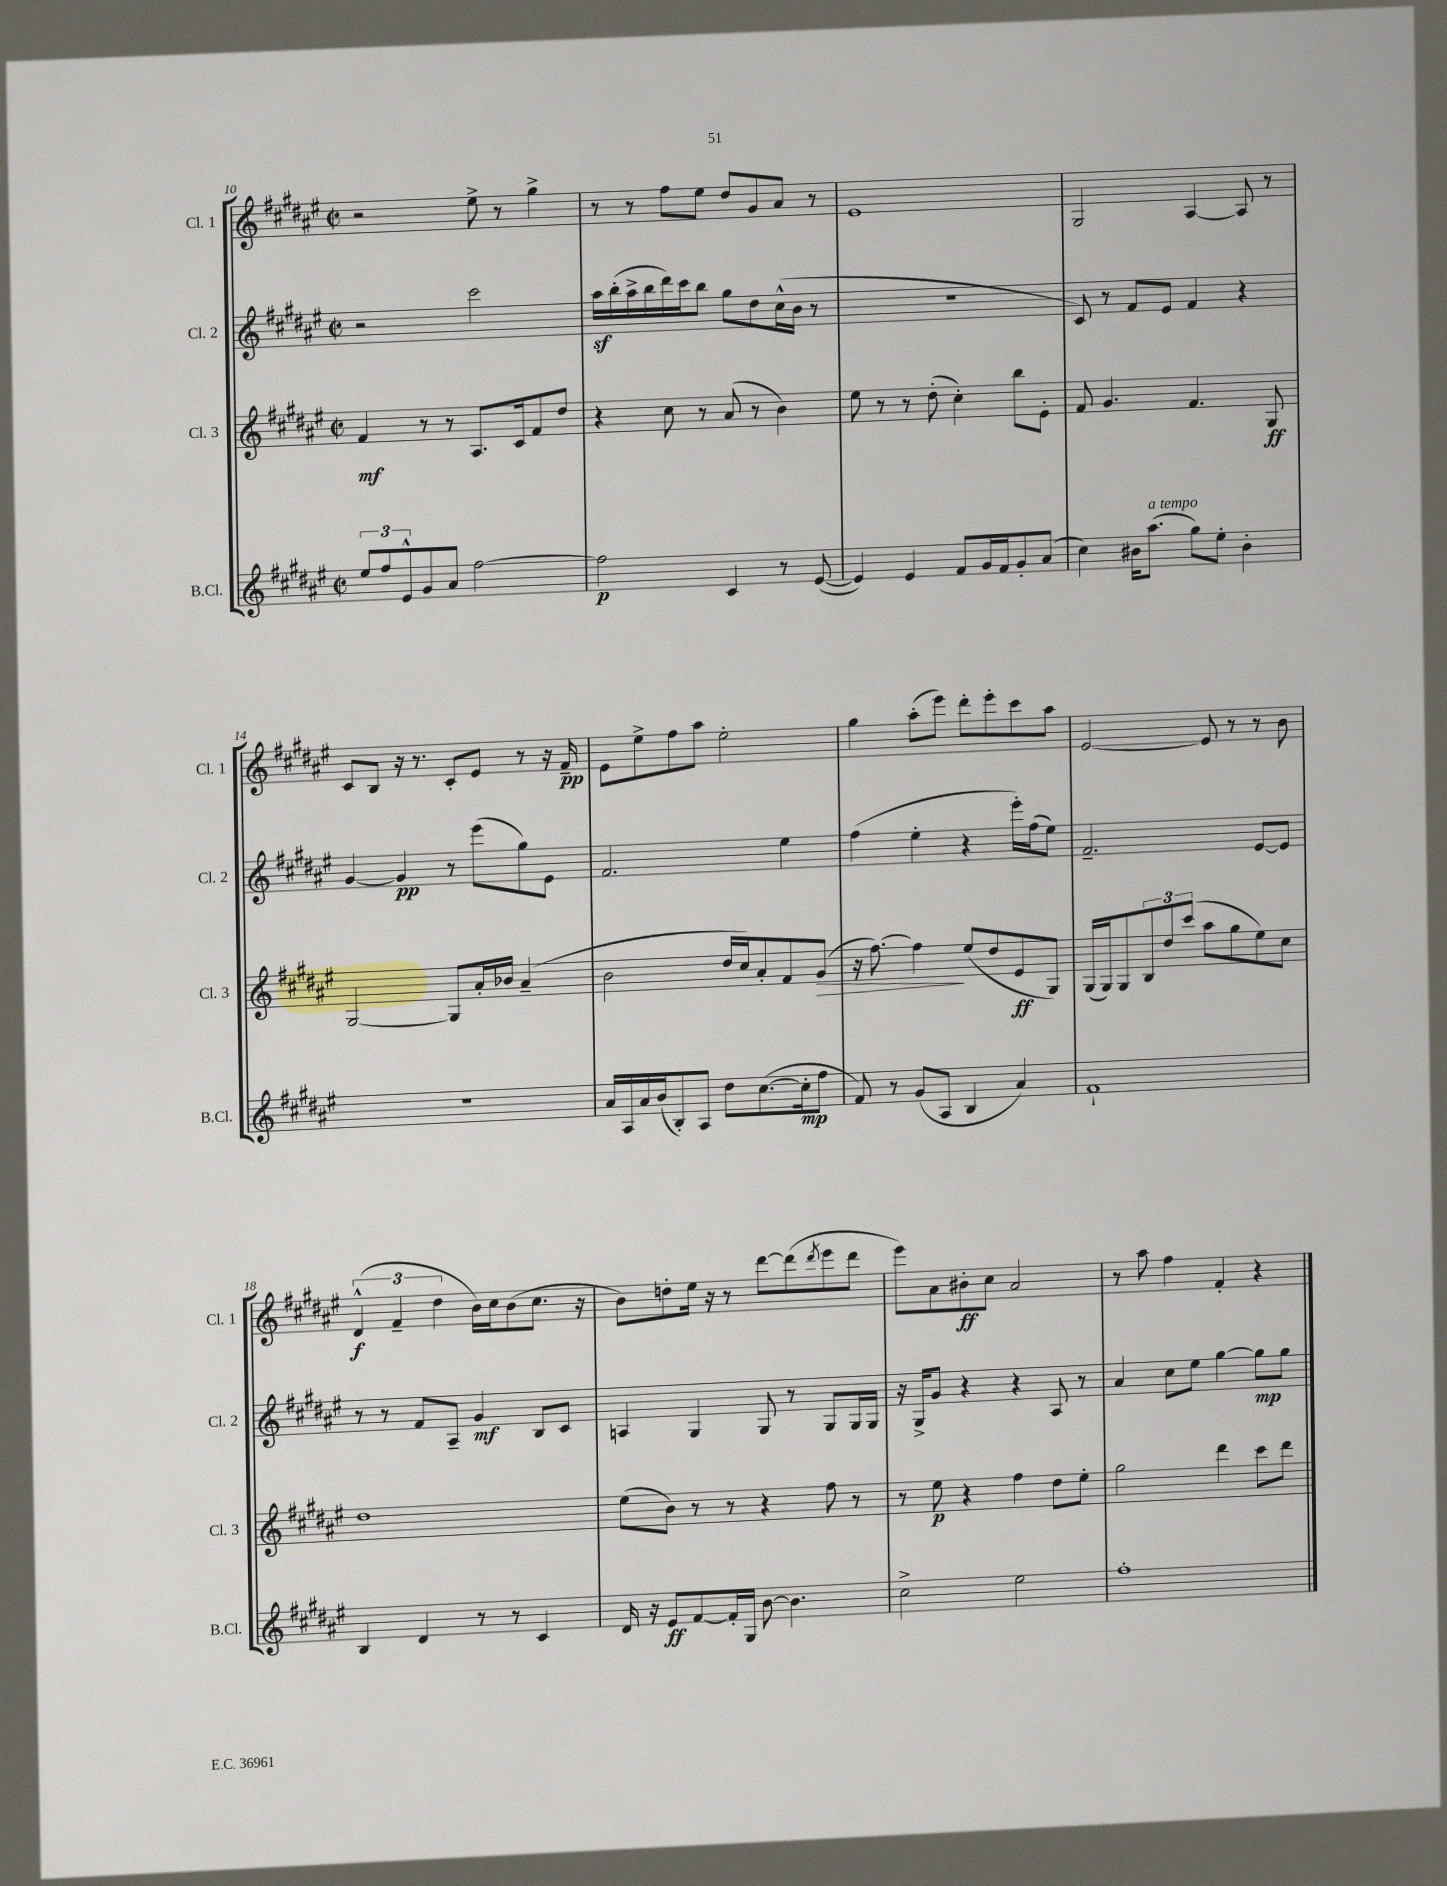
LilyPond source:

<<
\new StaffGroup <<
\new Staff = "s0" \with { instrumentName = "Cl. 1" shortInstrumentName = "Cl. 1" } {
    \clef treble \key fis \major \defaultTimeSignature \time 2/2
    r2 eis''8-> r8 gis''4-> |
    r8 r8 fis''8 eis''8 dis''8 gis'8 ais'8 r8 |
    eis'1 |
    gis2 ais4~ ais8 r8 |
    cis'8 b8 r16 r8. cis'8-. eis'8 r8 r16 fis'16--\pp |
    eis'8 eis''8-> fis''8 ais''8 eis''2-. |
    gis''4 ais''8-.( eis'''8) dis'''8-. eis'''8-. cis'''8 ais''8 |
    eis'2~ eis'8 r8 r8 b'8 |
    \tuplet 3/2 { dis'4-^\f( fis'4-- dis''4 } b'16) cis''16 b'8( cis''8. r16 |
    b'8) d''8-. eis''16 r16 r8 dis'''8~ dis'''8( \acciaccatura { dis'''8 } eis'''8 dis'''8 |
    eis'''8) ais'8 bis'8-.\ff cis''8 ais'2 |
    r8 ais''8 fis''4 fis'4-. r4 \bar "|." |
}
\new Staff = "s1" \with { instrumentName = "Cl. 2" shortInstrumentName = "Cl. 2" } {
    \clef treble \key fis \major \defaultTimeSignature \time 2/2
    r2 cis'''2 |
    ais''16\sf b''16-.( ais''16-> b''16 dis'''16) cis'''16 b''8 gis''8 dis''8 cis''16-^( b'16 r8 |
    r1 |
    cis'8) r8 fis'8 eis'8 fis'4 r4 |
    gis'4~ gis'4\pp r8 eis'''8( gis''8) eis'8 |
    fis'2. eis''4 |
    fis''4( eis''4-. r4 eis'''16-.) fis''16( eis''8) |
    fis'2.-- eis'8~ eis'8 |
    r8 r8 fis'8 ais8-- gis'4\mf b8 cis'8 |
    a4 gis4 gis8 r8 gis8 gis16 gis16 |
    r16 gis16-> gis'8 r4 r4 ais8 r8 |
    ais'4 cis''8 eis''8 gis''4~ gis''8\mp gis''8 \bar "|." |
}
\new Staff = "s2" \with { instrumentName = "Cl. 3" shortInstrumentName = "Cl. 3" } {
    \clef treble \key fis \major \defaultTimeSignature \time 2/2
    fis'4\mf r8 r8 ais8. cis'16 fis'8 dis''8 |
    r4 cis''8 r8 ais'8( r8 b'4) |
    eis''8 r8 r8 dis''8-.( cis''4-.) b''8 eis'8-. |
    fis'8 gis'4. fis'4. gis8\ff |
    gis2~ gis8 ais'16-. bes'16 ais'4--( |
    b'2 dis''16 cis''16) ais'8-. fis'8 gis'8\>( |
    r16 fis''8.~) fis''4\! eis''8( dis''8 eis'8\ff gis8) |
    gis16( gis16) gis8 \tuplet 3/2 { b8 dis''8 cis'''8( } ais''8 gis''8 eis''8) cis''8 |
    dis''1 |
    eis''8( b'8) r8 r8 r4 fis''8 r8 |
    r8 eis''8\p r4 fis''4 dis''8 eis''8-. |
    gis''2 dis'''4 cis'''8 dis'''8 \bar "|." |
}
\new Staff = "s3" \with { instrumentName = "B.Cl." shortInstrumentName = "B.Cl." } {
    \clef treble \key fis \major \defaultTimeSignature \time 2/2
    \tuplet 3/2 { eis''8 fis''8 eis'8-^ } gis'8 ais'8 fis''2~ |
    fis''2\p cis'4 r8 eis'8~( |
    eis'4) eis'4 fis'8 gis'16 fis'16 gis'8-. ais'8( |
    cis''4) bis'16 ais''8.^\markup { \italic "a tempo" }( gis''8) eis''8-. bis'4-. |
    r1 |
    ais'16 ais16 ais'16 b'16( b8-.) ais8 dis''8 cis''8.~( cis''16-.\mp fis''8 |
    fis'8) r8 gis'8( ais8 b4 ais'4) |
    fis'1-! |
    b4 dis'4 r8 r8 cis'4 |
    dis'16 r16 eis'8\ff fis'8~ fis'16-. gis16 b'8~ b'4. |
    cis''2-> eis''2 |
    fis''1-. \bar "|." |
}
>>
>>
\layout { \context { \Score currentBarNumber = #10 } }
